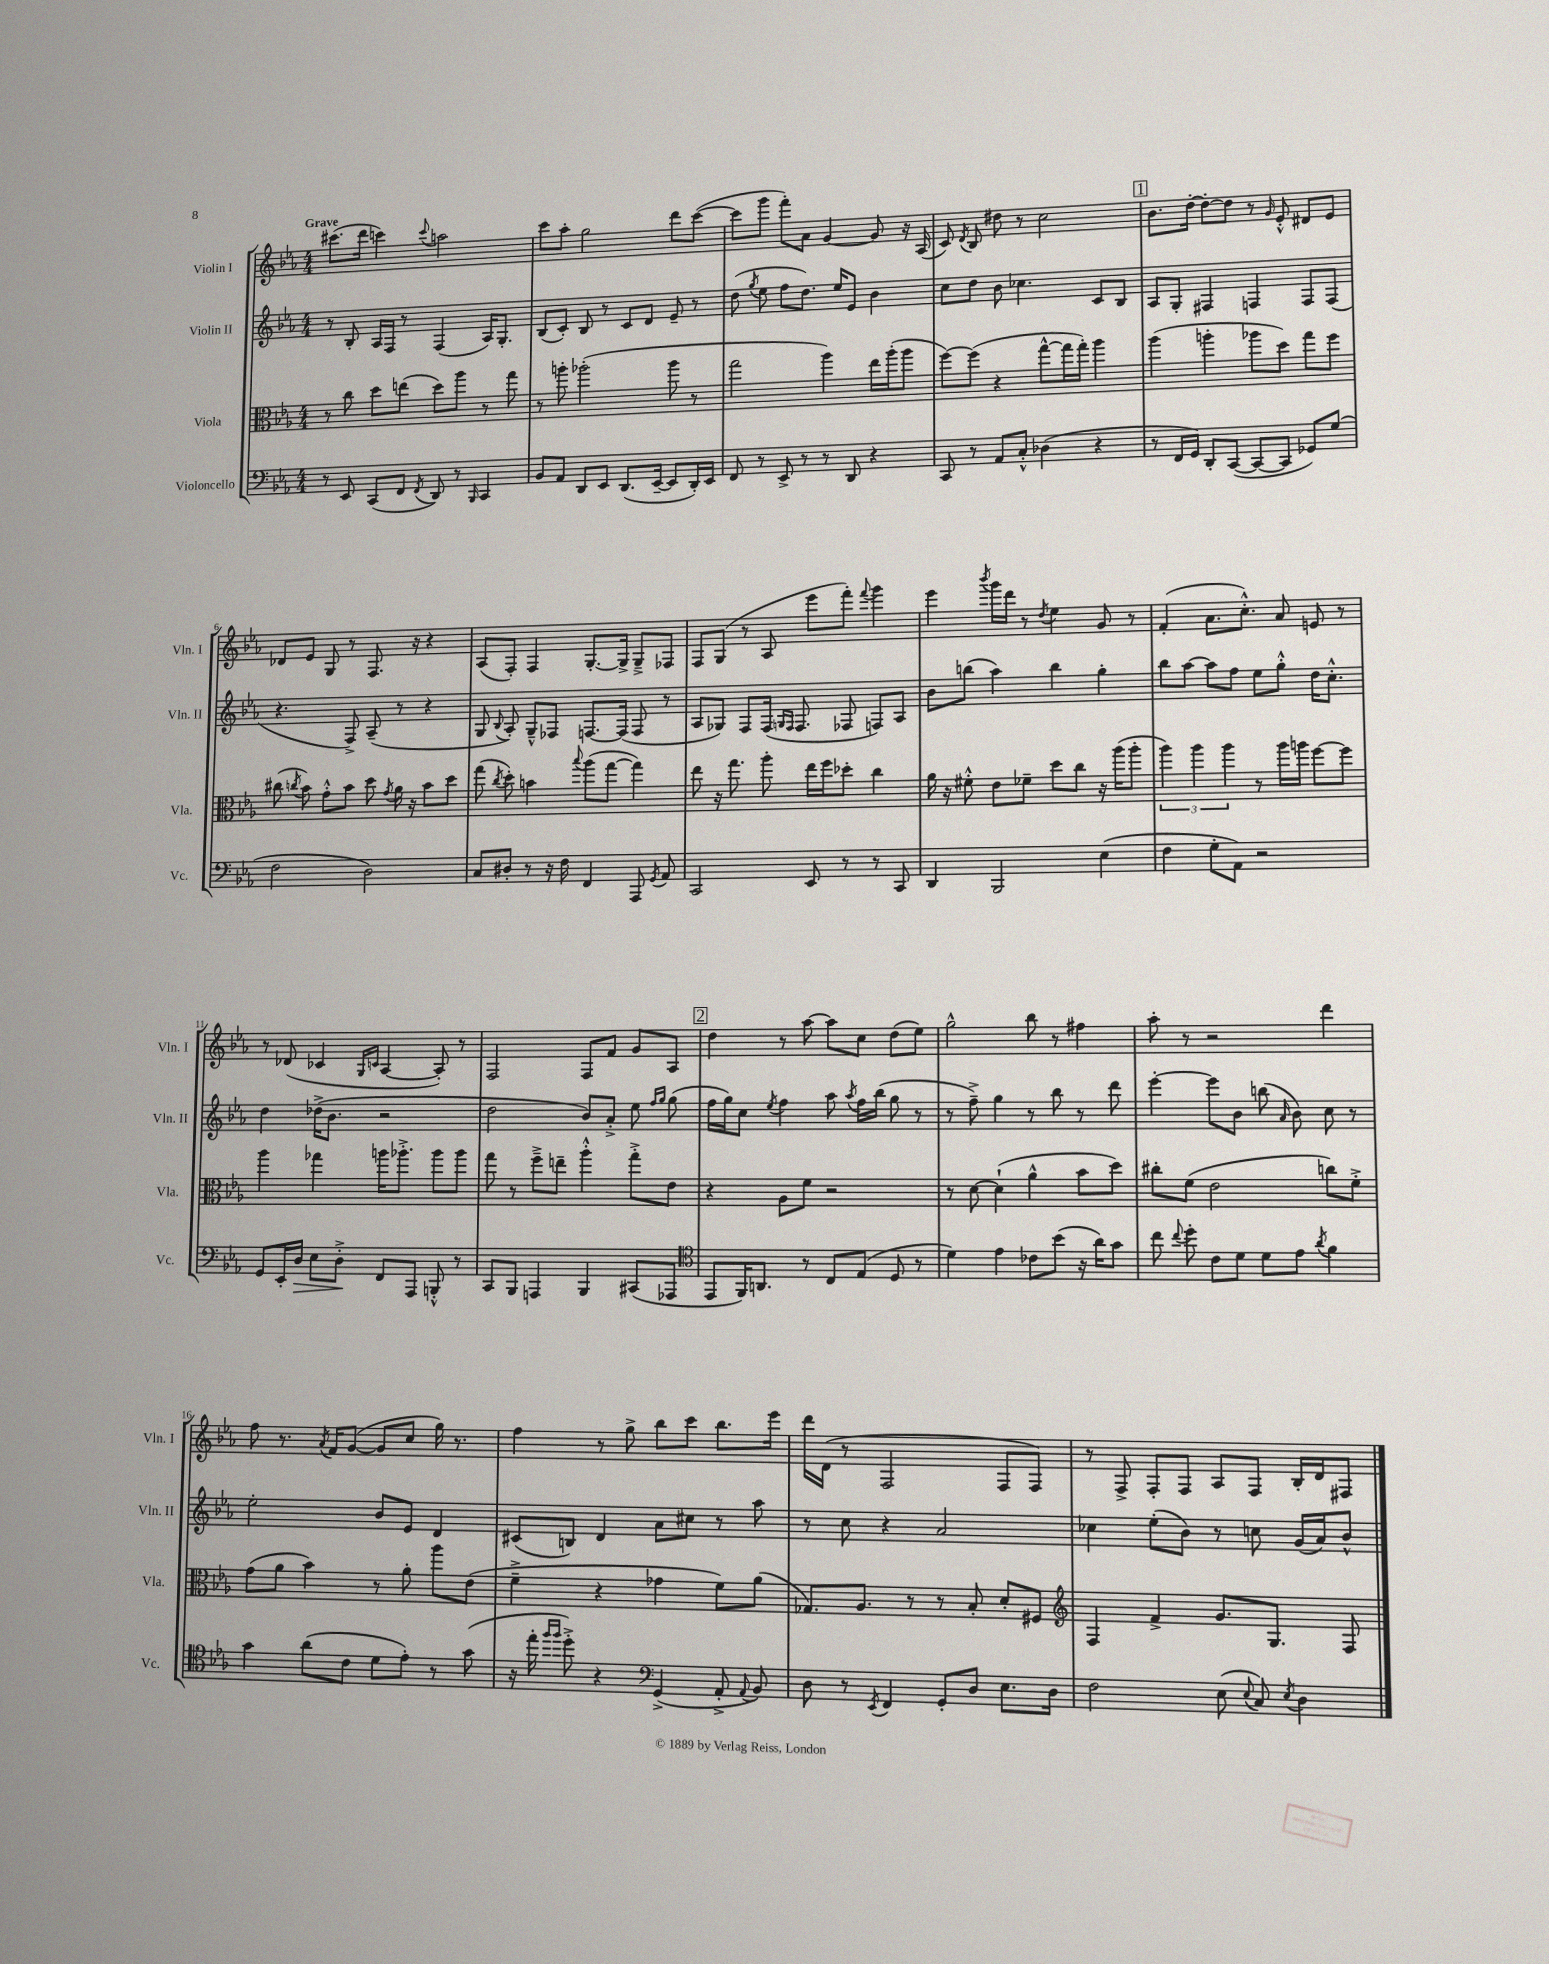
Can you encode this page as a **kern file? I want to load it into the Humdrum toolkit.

**kern	**kern	**kern	**kern
*staff4	*staff3	*staff2	*staff1
*clefF4	*clefC3	*clefG2	*clefG2
*k[b-e-a-]	*k[b-e-a-]	*k[b-e-a-]	*k[b-e-a-]
*M4/4	*M4/4	*M4/4	*M4/4
8r	8r	8r	(8.ccc#
8EE-	8cc	8B-'	.
.	.	.	16ddd
(8CC	8dd	16A-	4ccc)
.	.	16F	.
8FF	(8ee	8r	.
8qFF	.	.	8qqccc
8DD)	8dd)	(4F	2aa
8r	8aa-	.	.
16qqBBB-	.	.	.
4CC	8r	16A-)	.
.	.	8.G'	.
.	8gg	.	.
=	=	=	=
8BB-	8r	(8B-	8ccc
8AA-	8aa'	8c')	8aa-'
8DD	(2aa-'	8B-	2gg
8EE-	.	8r	.
(8.DD	.	8c	.
.	.	8d	.
[16EE-~	.	.	.
8EE-]	8aa-	8e-~	8ddd
16DD')	8r	8r	([8ccc
16EE-	.	.	.
=	=	=	=
8FF	2gg	(8dd	8ccc]
.	.	8qgg	.
8r	.	8ee-	8ggg
8EE-^	.	8ff	8fff')
8r	.	8.dd)	8a-
8r	4aa-)	.	[4g
.	.	16ee-	.
8DD	.	8e-	.
4r	16ee-	4b-	8g]
.	(16aa-'	.	.
.	8aa-	.	16r
.	.	.	(16A-
=	=	=	=
8CC	[8ff)	8cc	8c)
.	.	.	8qd
8r	(8ff]	8dd	8B-
8AA-	4r	8b-	8dd#
8C'^^	.	4.cc-	8r
(4D-	[8gg^^	.	2cc
.	16gg]	.	.
.	16gg')	.	.
4r	4aa-	8c	.
.	.	8B-	.
=	=	=	=
8r	(4aa-	8A-	8.b-
16FF	.	8G'	.
16GG)	.	.	[16dd'
8DD'	4aa'	4F#	8dd'_
([8CC	.	.	8dd]
8CC_	8aa-	4F	8r
.	.	.	16qqg
8CC]	8dd)	.	8e-'^^
8GG-)	8gg	8F	8d#
(8G	8ff	(8F	8e-
=	=	=	=
2F	(8cc#	4.r	8d-
.	8qcc	.	.
.	8b-)	.	8e-
.	8g'^^	.	8G
.	8b-	8F^)	8r
2D)	8dd	(8A-~	8.F
.	8qg	.	.
.	16a-	8r	.
.	16r	.	16r
.	8b-	4r	4r
.	8dd	.	.
=	=	=	=
8C	(8gg	8G	(8A-
.	8qcc	8qqB-	.
8D#'	8dd')	8A-')	8F')
8r	4b	8G~^^	4F
16r	.	8F-	.
16F	.	.	.
.	8qqbb-	.	.
4FF	(8aa-	[8.F	[8.G'
.	[8gg	.	.
.	.	(16F]	16G^]
8AAA-	4gg])	8F	8G~^
8qGG	.	.	.
8AA-	.	8r	8F-
=	=	=	=
2CC	8ee-	8A-	8F
.	16r	8G-)	(8G
.	8.gg	.	.
.	.	8F	8r
.	8aa-'	(16F	8A-
.	.	16qqG	.
.	.	16qqF	.
.	.	8.F	.
8EE-	16ee-	.	8eee-
.	16ff	.	.
8r	8dd-'	8F-	8fff')
.	.	.	8qqfff
8r	4cc	8F)	4ggg
8CC	.	8A-	.
=	=	=	=
4DD	16a-	8b-	4eee-
.	16r	.	.
.	8f#'^^	(8bb	.
.	.	.	8qbbb-
2BBB-	8e-	4aa-)	16ggg
.	.	.	16ddd
.	8f-~	.	8r
.	.	.	8qdd
.	8dd	4bb	4ee-
.	8cc	.	.
(4E-	16r	4gg'	8g
.	(16aa-	.	.
.	8aa-'	.	8r
=	=	=	=
4F	6aa-)	8bb-	(4f'
.	.	[8aa-	.
.	6aa-	.	.
8G'	.	8aa-]	8.a-
.	6aa-	.	.
8AA-)	.	8ff	.
.	.	.	8.cc'^^)
2r	8r	8ee-	.
.	16aa-	8gg'^^	8a-
.	16aa	.	.
.	[8ff	16dd	8e
.	.	8.cc'^^	.
.	8ff]	.	8r
=	=	=	=
8GG	4aa-	4dd	8r
16EE-'	.	.	(8d-
16D	.	.	.
8E-	4gg-	(16dd-^	4c-
.	.	8.b-	.
8D'^	.	.	.
.	.	.	16qqG
.	.	.	16qqc
8FF	16aa	2r	[4A-
.	8.aa-'^	.	.
8AAA-	.	.	.
8BBB'^^	8aa-	.	8A-'])
8r	8aa-	.	8r
=	=	=	=
8CC	8gg	2dd	2F
8BBB-	8r	.	.
4AAA	8ff~^	.	.
.	8ee~	.	.
4BBB-	4aa-'^^	8b-)	8F
.	.	8a-'^	8f
(8CC#	8gg'^	8ee-	8g
.	.	16qqff	.
.	.	16qqgg	.
8AAA-	8e-	(8gg	8A-
=	=	=	=
*clefC4	*	*	*
8EE-	4r	16ff	4dd
.	.	16gg)	.
16FF)	.	8cc	.
8.AA	.	.	.
.	.	8qee-	.
.	8A-	4ff	8r
8r	8f	.	[8aa-
8C	2r	8aa-	8aa-]
.	.	8qaa-	.
(8E-	.	16ff	8cc
.	.	(16bb-	.
8D	.	8gg	(8dd
8r	.	8r	8ee-)
=	=	=	=
4d)	8r	8r	2gg^^
.	[8d	8ff~^)	.
4e-	(4d`]	4gg	.
8c-	4a-^^	8r	8bb-
(8b-	.	8bb-	8r
16r	8b-	8r	4ff#
16a-)	.	.	.
8g	8dd)	8ddd	.
=	=	=	=
8cc	8cc#'	[4eee-'	8aa-'
8qqcc	.	.	.
8dd'	(8f	.	8r
8c	2e-	8eee-]	2r
8d	.	8b-	.
8d	.	(8bb	.
.	.	16qqa-	.
8e-	.	8b-)	.
8qa-	.	.	.
4f	8cc)	8cc	4ddd
.	8f'^	8r	.
=	=	=	=
4g	(8g	2ee-'	8ff
.	8a-	.	8.r
(8a-	4b-)	.	.
.	.	.	8qa-
.	.	.	16f
8c	.	.	([8g
8d	8r	8b-	8g]
8e-')	8a-'	8e-	8cc
8r	8aa-	4d	16gg)
.	.	.	8.r
(8g	(8e-	.	.
=	=	=	=
16r	4f~^	(8c#	4ff
16ee-'	.	.	.
16qqff	.	.	.
16qqff	.	.	.
8dd'^)	.	8B)	.
4r	4r	4d	8r
.	.	.	8gg^
*clefF4	*	*	*
(4GG^	4g-	8a-	8bb-
.	.	8cc#	8ccc
8AA-'^	8f)	8r	8.bb-
8qqAA-	.	.	.
8BB-)	(8a-	8aa-	.
.	.	.	16eee-
=	=	=	=
8D	8.G-)	8r	16ddd
.	.	.	(16d
8r	.	8cc	8r
.	8.A-	.	.
8qEE-	.	.	.
4FF	.	4r	2F
.	8r	.	.
8GG'	8r	2a-	.
8D	8B-'	.	.
8.E-	8d'	.	8F
.	8F#	.	8F)
16D	.	.	.
=	=	=	=
*	*clefG2	*	*
2F	4F	4cc-	8r
.	.	.	8F^
.	4f^	(8ee-'	8F'
.	.	8b-)	8F
(8E-	8.g	8r	8A-
8qqE-	.	.	.
8C)	.	8cc	8F
.	8.G	.	.
8qE-	.	.	.
4D	.	(16g	16B-'
.	.	16a-)	16d
.	8F	8b-^^	8F#
==	==	==	==
*-	*-	*-	*-
